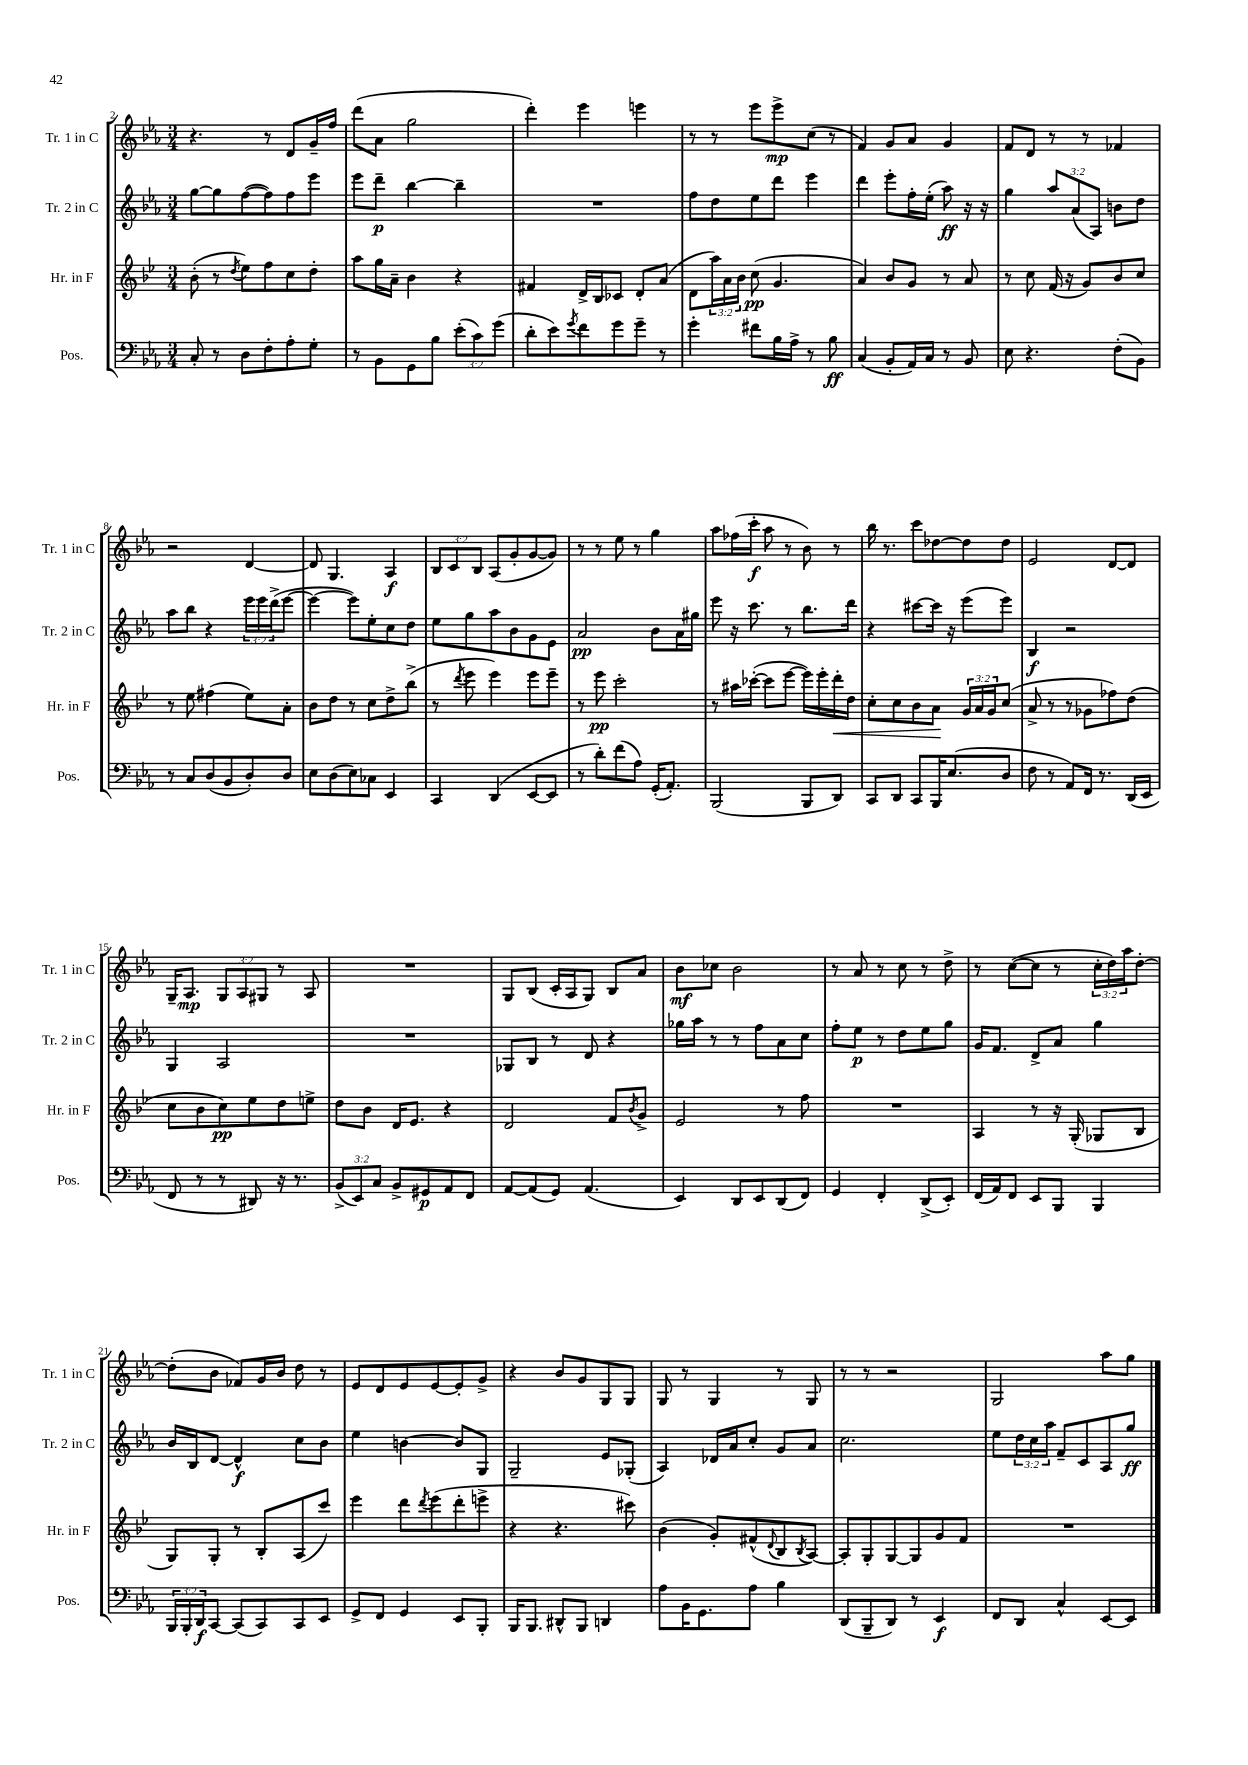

**kern	**kern	**kern	**kern
*staff4	*staff3	*staff2	*staff1
*clefF4	*clefG2	*clefG2	*clefG2
*k[b-e-a-]	*k[b-e-]	*k[b-e-a-]	*k[b-e-a-]
*M3/4	*M3/4	*M3/4	*M3/4
8C'	(8b-'	[8gg	4.r
8r	8r	8gg]	.
.	8qdd	.	.
8D	8ee-)	([8ff	.
8F'	8ff	8ff])	8r
8A-'	8cc	8ff	8d
8G'	8dd'	8eee-	16g~
.	.	.	16ff
=	=	=	=
8r	8aa	8eee-	(8ddd
8BB-	16gg	8ddd~	8a-
.	16a~	.	.
8GG	4b-	[4bb-	2gg
8B-	.	.	.
(12e-'	4r	4bb-~]	.
12c)	.	.	.
(12g	.	.	.
=	=	=	=
8d'	4f#	2.r	4ddd')
8e-)	.	.	.
8qg	.	.	.
8f	16d^	.	4eee-
.	16B-	.	.
8g	8c-	.	.
8g~	8d'	.	4eee
8r	(8a	.	.
=	=	=	=
4g'	8d	8ff	8r
.	24aa)	8dd	8r
.	24a	.	.
.	24b-	.	.
8f#	(8cc	8ee-	8eee-
16B-	4.g	8ddd	8eee-^
16A-^	.	.	.
8r	.	4eee-	(8cc
8B-	.	.	8r
=	=	=	=
(4C	4a)	4ddd	4f)
8BB-'	8b-	8eee-'	8g
16AA-)	8g	16ff'	8a-
16C	.	(16ee-'	.
8r	8r	8aa-)	4g
8BB-	8a	16r	.
.	.	16r	.
=	=	=	=
8E-	8r	4gg	8f
4.r	8cc	.	8d
.	(16f	12aa-	8r
.	16r	.	.
.	.	(12a-	.
.	8g)	.	8r
.	.	12A-)	.
(8F'	8b-	8b	4f-
8BB-)	8cc	8dd	.
=	=	=	=
8r	8r	8aa-	2r
8C	8ee-	8bb-	.
(8D	(4ff#	4r	.
8BB-	.	.	.
8D')	8ee-)	24eee-	[4d
.	.	24eee-	.
.	.	(24ddd^	.
8D	8a'	[8eee-	.
=	=	=	=
8E-	8b-	4eee-_	8d]
(8D	8dd	.	4.G
8E-)	8r	8eee-])	.
8C-	8cc	8ee-'	.
4EE-	8dd^	8cc	4A-
.	(8bb-^	8dd	.
=	=	=	=
4CC	8r	8ee-	12B-
.	.	.	12c
.	8qddd	.	.
.	8eee-	8gg	.
.	.	.	12B-
(4DD	4eee-)	8aa-	(8A-
.	.	8b-	8g'
[8EE-	8eee-	8g	[8g
8EE-]	8eee-~	8e-	8g])
=	=	=	=
8r	8r	2a-	8r
8d')	8eee-	.	8r
(8f	2ccc'	.	8ee-
8A-)	.	.	8r
(16GG'	.	8b-	4gg
8.AA-')	.	.	.
.	.	16a-	.
.	.	16gg#	.
=	=	=	=
(2BBB-	8r	8eee-	8aa-
.	16aa#	16r	(16ff-
.	([16ccc-'	8.ccc	16ccc'
.	8ccc-]	.	8aa-
.	[8eee-	8r	8r
8BBB-	16eee-])	8.bb-	8b-)
.	16eee-'	.	.
8DD)	16ddd'	.	8r
.	16dd	16ddd	.
=	=	=	=
8CC	8cc'	4r	16bb-
.	.	.	8.r
8DD	8cc	.	.
8CC	8b-	[8ccc#	8ccc
16BBB-	8a	16ccc#]	[8dd-
(8.E-	.	16r	.
.	24g	(8eee-	8dd-]
.	24a	.	.
.	24g	.	.
8D	(8cc	8eee-)	8dd-
=	=	=	=
8F	8a^	4B-	2e-
8r	8r	.	.
8AA-)	8r	2r	.
16FF	8g-	.	.
8.r	.	.	.
.	8ff-)	.	[8d
(16DD	(8dd	.	8d]
16EE-	.	.	.
=	=	=	=
8FF	8cc	4G	16G~
.	.	.	8.A-
8r	8b-	.	.
8r	8cc)	2A-	12G
.	.	.	12A-
8DD#)	8ee-	.	.
.	.	.	12G#
16r	8dd	.	8r
8.r	.	.	.
.	8ee^	.	8A-
=	=	=	=
(12BB-^	8dd	2.r	2.r
12EE-)	.	.	.
.	8b-	.	.
12C	.	.	.
8BB-^	16d	.	.
.	8.e-	.	.
8GG#	.	.	.
8AA-	4r	.	.
8FF	.	.	.
=	=	=	=
[8AA-	2d	8G-	8G
(8AA-]	.	8B-	(8B-
8GG)	.	8r	16c'
.	.	.	16A-
(4.AA-	.	8d	8G)
.	8f	4r	8B-
.	8qb-	.	.
.	8g^	.	8a-
=	=	=	=
4EE-)	2e-	16gg-	8b-
.	.	16aa-	.
.	.	8r	8cc-
8DD	.	8r	2b-
8EE-	.	8ff	.
(8DD	8r	8a-	.
8FF)	8ff	8cc	.
=	=	=	=
4GG	2.r	8ff'	8r
.	.	8ee-	8a-
4FF'	.	8r	8r
.	.	8dd	8cc
(8DD^	.	8ee-	8r
8EE-')	.	8gg	8dd^
=	=	=	=
(16FF	4A	16g	8r
16AA-)	.	8.f	.
8FF	.	.	([8cc
8EE-	8r	8d^	8cc]
8BBB-	16r	8a-	8r
.	(16G'	.	.
4BBB-	8G-	4gg	24cc'
.	.	.	24dd)
.	.	.	24aa-
.	8B-	.	[8dd'
=	=	=	=
24BBB-	8G)	16b-	(8dd']
24BBB-'	.	.	.
.	.	16B-	.
24DD	.	.	.
[8CC	8G'	[8d	8b-
(8CC]	8r	4d^^]	8f-)
8CC)	8B-'	.	16g
.	.	.	16b-
8CC	(8A	8cc	8dd
8EE-	8ccc)	8b-	8r
=	=	=	=
8GG^	4eee-	4ee-	8e-
8FF	.	.	8d
4GG	8ddd	[4b	8e-
.	8qddd	.	.
.	(8eee-	.	[8e-
8EE-	8ddd'	8b]	8e-']
8BBB-'	8eee^	8G	8g^
=	=	=	=
16BBB-	4r	2G~	4r
8.BBB-	.	.	.
8DD#^^	4.r	.	8b-
8BBB-	.	.	8g
4DD	.	8e-	8G
.	8ccc#)	(8G-'	8G
=	=	=	=
8A-	(4b-	4A-)	8G
16BB-	.	.	8r
8.GG	.	.	.
.	8g')	16d-	4G
.	.	16a-	.
8A-	(8f#^^	8cc'	.
.	8qqd	.	.
4B-	8B-	8g	8r
.	8qB-	.	.
.	[8A)	8a-	8G
=	=	=	=
(8DD	8A']	2.cc	8r
8BBB-~	8G'	.	8r
8DD)	[8G	.	2r
8r	8G]	.	.
4EE-	8g	.	.
.	8f	.	.
=	=	=	=
8FF	2.r	8ee-	2G
8DD	.	24dd	.
.	.	24cc	.
.	.	24aa-	.
4C^^	.	8f~	.
.	.	8c	.
[8EE-	.	8A-	8aa-
8EE-]	.	8gg	8gg
==	==	==	==
*-	*-	*-	*-
